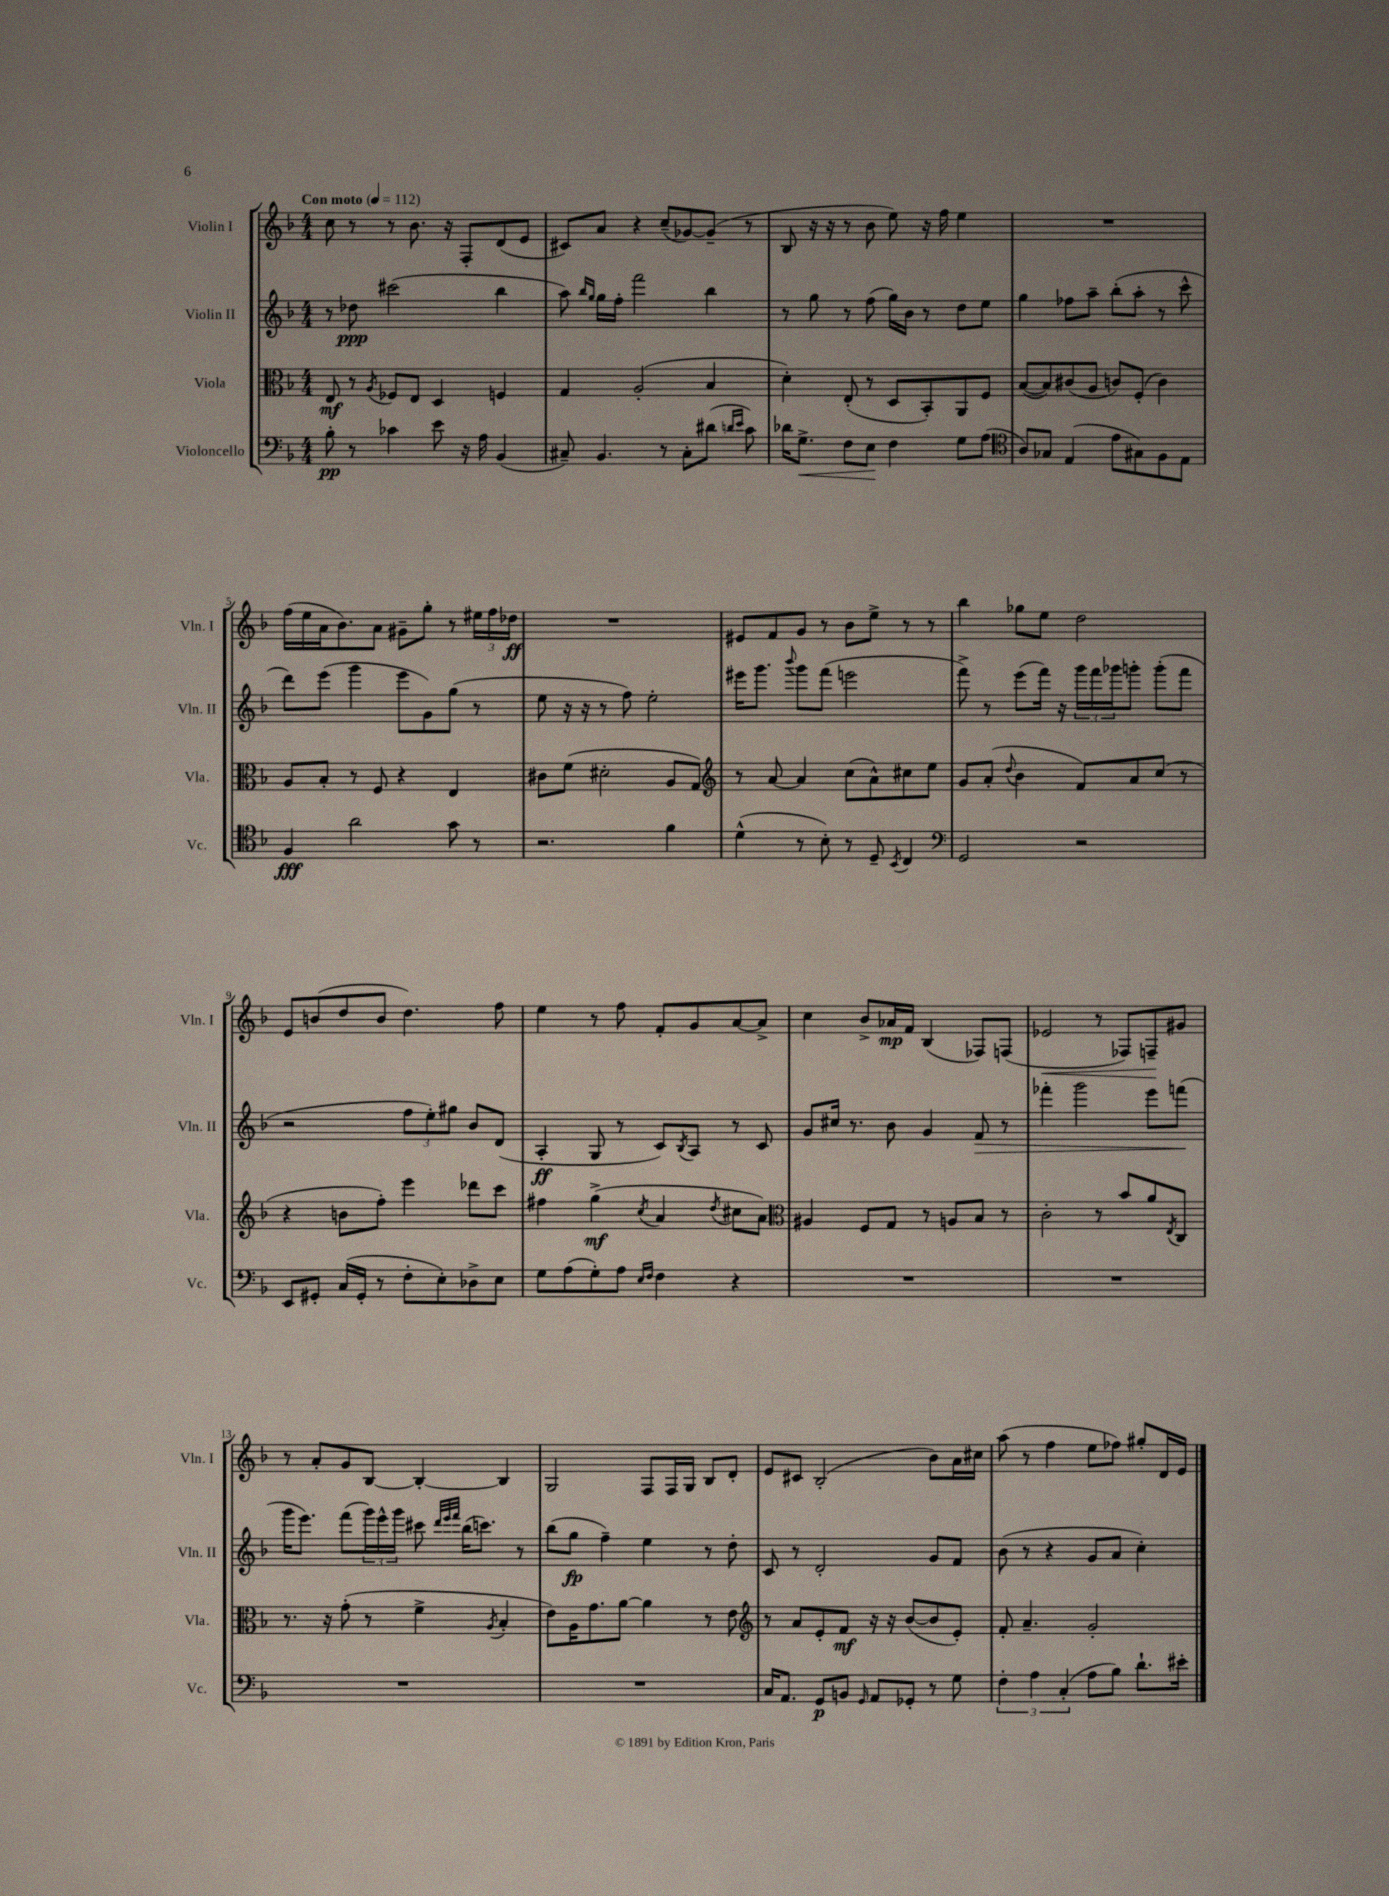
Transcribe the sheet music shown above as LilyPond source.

<<
\new StaffGroup <<
\new Staff = "s0" \with { instrumentName = "Violin I" shortInstrumentName = "Vln. I" } {
    \clef treble \key f \major \numericTimeSignature \time 4/4 \tempo "Con moto" 4 = 112
    c''8 r8 r8 bes'8. r16 f8-. d'8( e'8 |
    cis'8) a'8 r4 c''8--( ges'8~) ges'8--( r8 |
    bes8 r16 r16 r8 bes'8 e''8) r16 f''16 e''4 |
    R1 |
    f''16( e''16 a'16 bes'8.) a'8 gis'8-- g''8-. r8 \tuplet 3/2 { eis''16 f''16 des''16\ff } |
    R1 |
    eis'8 f'8 g'8 r8 bes'8 e''8-> r8 r8 |
    bes''4 ges''8 e''8 d''2 |
    e'8 b'8( d''8 b'8 d''4.) f''8 |
    e''4 r8 f''8 f'8-. g'8 a'8~ a'8-> |
    c''4 bes'8-> aes'16\mp f'16 bes4( fes8) f8( |
    ees'2\< r8 fes8) f8--\! gis'8 |
    r8 a'8-. g'8 bes8~ bes4~-. bes4 |
    g2 f8 f16 g16 bes8 d'8-. |
    e'8 cis'8 bes2-.( bes'8) a'16 cis''16 |
    a''8( r8 f''4 e''8 fes''8) gis''8-. d'16 e'16 \bar "|." |
}
\new Staff = "s1" \with { instrumentName = "Violin II" shortInstrumentName = "Vln. II" } {
    \clef treble \key f \major \numericTimeSignature \time 4/4
    r8 des''8\ppp cis'''2( bes''4 |
    a''8) \grace { bes''16 g''16 } g''16 f''16-. f'''2 bes''4 |
    r8 g''8 r8 f''8( g''16) bes'16 r8 d''8 e''8 |
    g''4 fes''8 a''8-- bes''8-.( a''8-. r8 c'''8-^ |
    d'''8) e'''8( g'''4 e'''8 g'8) g''8( r8 |
    e''8 r16 r16 r8 f''8) e''2-. |
    eis'''16 g'''8. \appoggiatura { bes'''8 } g'''8 f'''8( e'''2 |
    f'''8->) r8 e'''8( f'''16) r16 \tuplet 3/2 { g'''16 f'''16 ges'''16 } g'''8-. g'''8-.( f'''8 |
    r2 \tuplet 3/2 { f''8 e''8-.) gis''8 } bes'8 d'8( |
    a4-.\ff g8 r8 c'8) \acciaccatura { bes8 } a8 r8 c'8 |
    g'8 cis''16 r8. bes'8 g'4 f'8\> r8 |
    fes'''4-. g'''2 e'''8 f'''8\!( |
    g'''16 e'''8.) f'''8( \tuplet 3/2 { g'''16) e'''16-^ g'''16 } cis'''8 \grace { d'''32 e'''32 f'''32 } bes''16( c'''8.) r8 |
    bes''8( g''8\fp f''4--) e''4 r8 d''8-. |
    c'8 r8 d'2-. g'8 f'8 |
    bes'8( r8 r4 g'8 a'8 c''4-.) \bar "|." |
}
\new Staff = "s2" \with { instrumentName = "Viola" shortInstrumentName = "Vla." } {
    \clef alto \key f \major \numericTimeSignature \time 4/4
    e8\mf r8 \acciaccatura { a8 } fes8 e8 d4 f4 |
    g4 a2-.( bes4 |
    d'4-.) e8-.( r8 d8 bes,8-.) a,8 f8 |
    bes8~( bes8) cis'8( a8 c'8) f8-.( c'4) |
    a8 bes8-. r8 f8 r4 e4 |
    cis'8 f'8( dis'2-. a8 g8) |
    \clef treble r8 a'8~ a'4 c''8( a'8-^) cis''8 e''8 |
    g'8 a'8-.( \appoggiatura { d''8 } bes'4 f'8) a'8 c''8( r8 |
    r4 b'8 f''8-.) e'''4 des'''8 c'''8 |
    fis''4 g''4->\mf( \acciaccatura { c''8 } a'4 \acciaccatura { d''8 } cis''8 a'8) |
    \clef alto ais4 f8 g8 r8 a8 bes8 r8 |
    c'2-. r8 bes'8 a'8 \acciaccatura { e8 } c8 |
    r8. r16 g'8-.( r8 f'4-> \acciaccatura { a8 } bes4-. |
    e'8) a16 g'8. a'8~ a'4 r8 e'8 |
    \clef treble r8 a'8 e'8-. f'8\mf r16 r16 bes'8~( bes'8 e'8-.) |
    f'8-. a'4.-- g'2-. \bar "|." |
}
\new Staff = "s3" \with { instrumentName = "Violoncello" shortInstrumentName = "Vc." } {
    \clef bass \key f \major \numericTimeSignature \time 4/4
    bes8-.\pp r8 ces'4 e'8 r16 a16 bes,4( |
    cis8--) bes,4. r8 cis8-. dis'8( \grace { d'16 e'16 } c'8) |
    des'16 g8.->\< f8 e8\! f4 g8 a8( |
    \clef tenor a8) ges8 e4( e'8 gis8) f8 e8 |
    f4\fff a'2 g'8 r8 |
    r2. f'4 |
    d'4-^( r8 bes8-.) r8 d8-- \acciaccatura { bes,8 } c4 |
    \clef bass g,2 r2 |
    e,8 gis,8-. c16( gis,16-. r8 f8-. e8-.) des8-> e8 |
    g8 a8( g8-.) a8 \grace { e16 f16 } f4 r4 |
    R1 |
    R1 |
    R1 |
    R1 |
    c16 a,8. g,8\p b,8 \grace { g,16 } a,8 ges,8-. r8 g8 |
    \tuplet 3/2 { f4-. a4 c4-.( } a8 bes8) d'8.-! eis'16-. \bar "|." |
}
>>
>>
